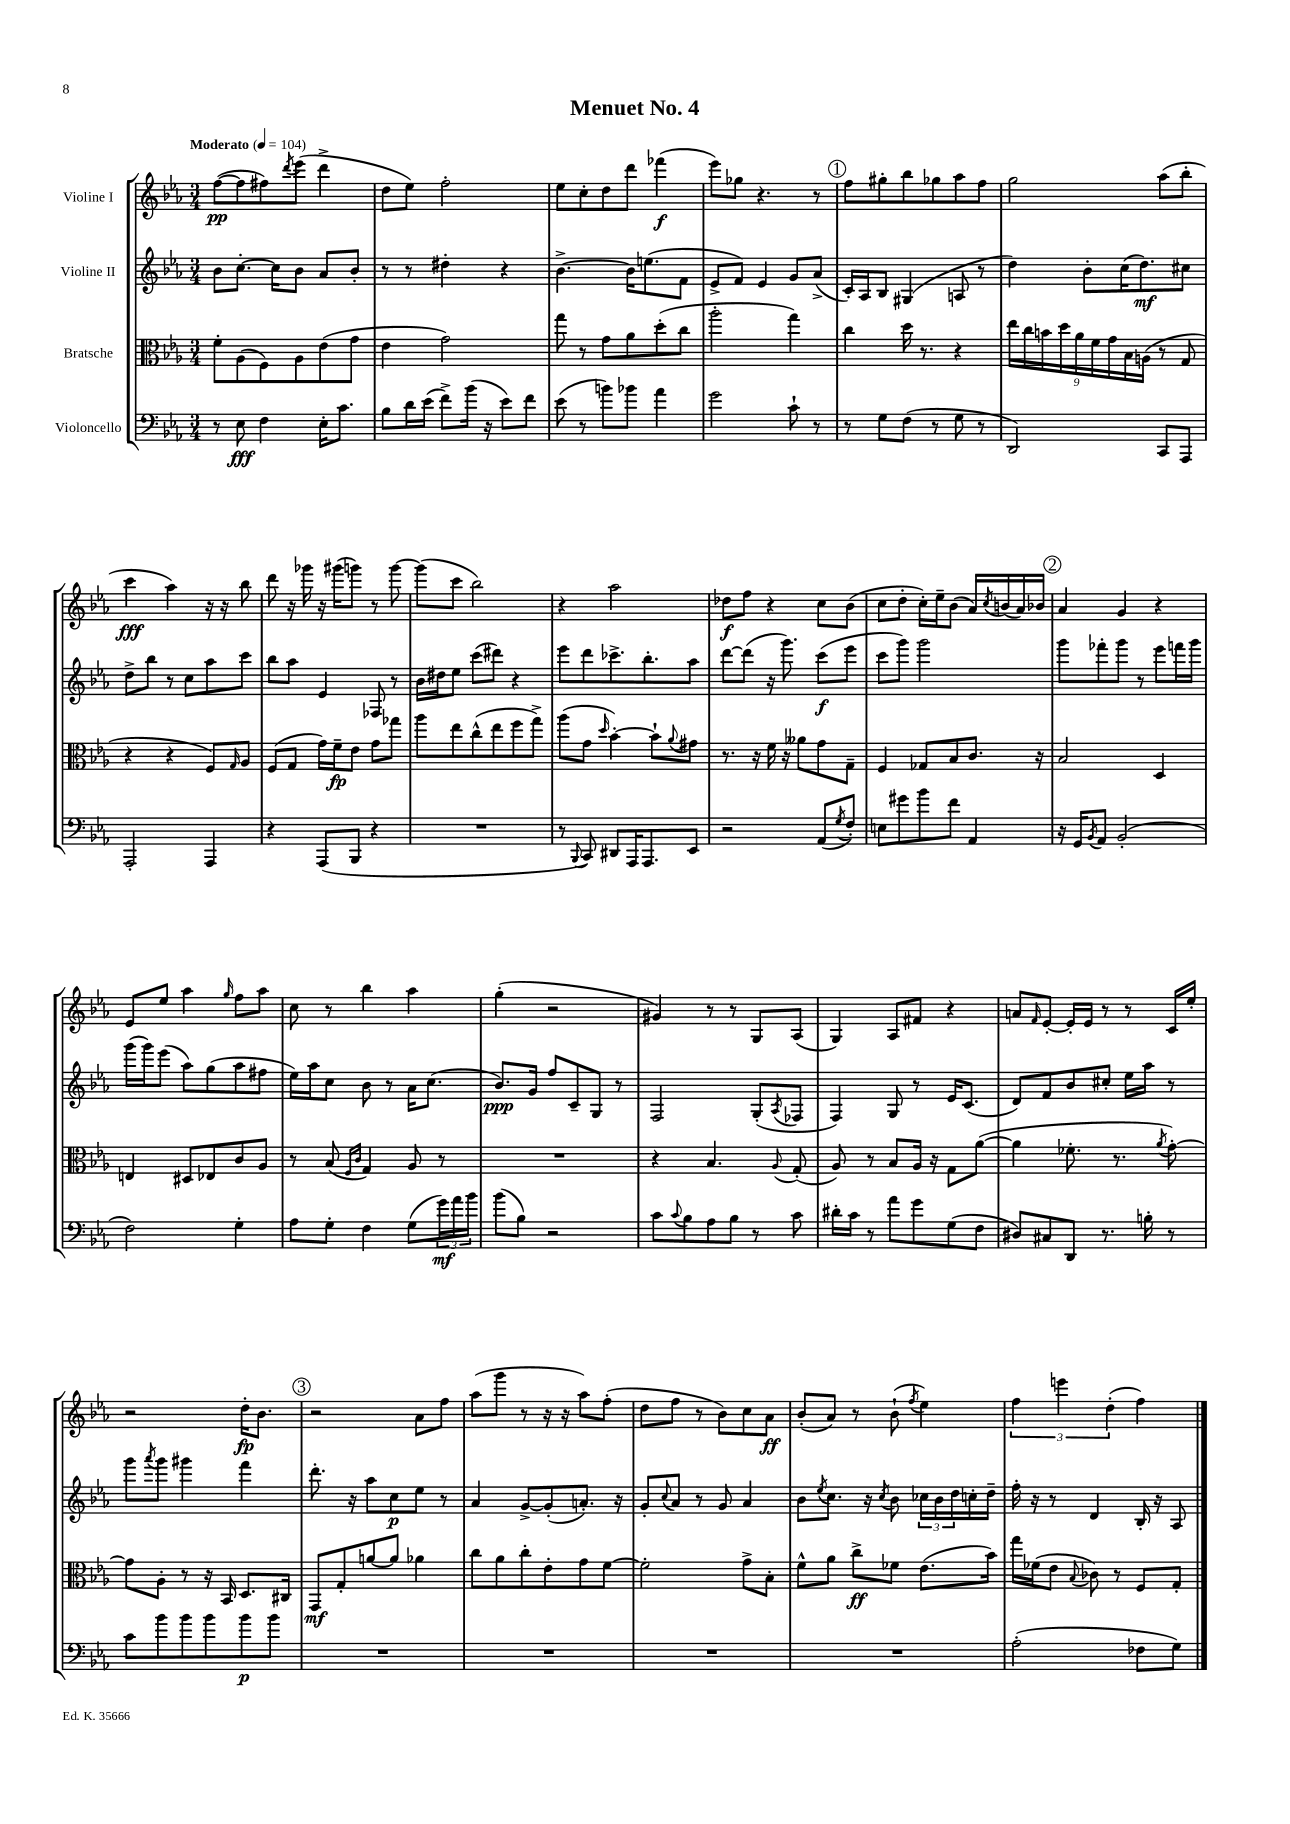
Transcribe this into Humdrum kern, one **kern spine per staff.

**kern	**kern	**kern	**kern
*staff4	*staff3	*staff2	*staff1
*clefF4	*clefC3	*clefG2	*clefG2
*k[b-e-a-]	*k[b-e-a-]	*k[b-e-a-]	*k[b-e-a-]
*M3/4	*M3/4	*M3/4	*M3/4
*MM104	*MM104	*MM104	*MM104
8r	8f'	8b-	([8ff
8E-	(8A-	[8.cc'	8ff]
4F	8F)	.	8ff#)
.	.	16cc]	.
.	.	.	8qddd
.	8A-	8b-	(8eee-
16E-'	(8e-	8a-	4ddd^
8.c	.	.	.
.	8g	8b-'	.
=	=	=	=
8B-	4e-	8r	8dd
16d	.	8r	8ee-)
(16e-	.	.	.
8f^)	2g)	4dd#'	2ff'
(16b-	.	.	.
16r	.	.	.
8e-)	.	4r	.
8f	.	.	.
=	=	=	=
(8e-	8gg	[4.b-^	8ee-
8r	8r	.	8cc'
8b)	8g	.	8dd
8b-	8a-	16b-]	8ddd
.	.	(8.ee	.
4a-	(8dd'	.	(4fff-
.	8cc	8f	.
=	=	=	=
2g	2aa-'	8e-^	8eee-)
.	.	8f)	8gg-
.	.	4e-	4.r
8c`	4gg)	8g	.
8r	.	(8a-^	8r
=	=	=	=
8r	4cc	16c')	8ff
.	.	16A-	.
8G	.	8B-	8gg#'
(8F	16dd	(4G#	8bb-
.	8.r	.	.
8r	.	.	8gg-
8G	4r	8A	8aa-
8r	.	8r	8ff
=	=	=	=
2DD)	18ee-	4dd)	2gg
.	18cc	.	.
.	18b	.	.
.	18dd	.	.
.	18a-	.	.
.	.	8b-'	.
.	18f	.	.
.	18g	.	.
.	.	(16cc	.
.	18B-	.	.
.	.	8.dd)	.
.	(18A	.	.
8CC	8r	.	(8aa-
8AAA-	8G	8cc#	8bb-'
=	=	=	=
2AAA-'	4r	8dd^	4ccc
.	.	8bb-	.
.	4r	8r	4aa-)
.	.	8cc	.
4AAA-	8F)	8aa-	16r
.	.	.	16r
.	16qqG	.	.
.	8A-	8ccc	8bb-
=	=	=	=
4r	(8F	8bb-	8ddd
.	8G	8aa-	16r
.	.	.	16ggg-
(8AAA-	16g)	4e-	16r
.	16f~	.	(16ggg#
8BBB-	8e-	.	8ggg)
4r	8g	8F-	8r
.	8gg-	8r	[8ggg
=	=	=	=
2.r	8aa-	16b-	(8ggg]
.	.	16dd#	.
.	8ee-	8ee-	8ccc
.	(8cc^^	(8ccc	2bb-)
.	8ee-	8ddd#)	.
.	8ff	4r	.
.	8gg^)	.	.
=	=	=	=
8r	(8aa-	8eee-	4r
8qqBBB-	.	.	.
8CC)	8g	8ddd	.
.	16qqdd	.	.
8DD#	[4b-')	8.ccc-^	2aa-
16AAA-	.	.	.
8.AAA-	.	8.bb-'	.
.	8b-`]	.	.
.	8qqa-	.	.
8EE-	8g#	8aa-	.
=	=	=	=
2r	8.r	[8ddd	8dd-
.	.	(8ddd]	8ff
.	16r	.	.
.	16f	16r	4r
.	16r	8.ggg)	.
.	8a--	.	.
(8AA-	8g	(8ccc	8cc
8qG	.	.	.
8F')	8G~	8eee-	(8b-
=	=	=	=
8E	4F	8ccc	8cc
8g#	.	8ggg)	8dd'
8b-	8G-	2ggg	16cc')
.	.	.	16ee-~
8f	8B-	.	(8b-
4AA-	8.c	.	16a-)
.	.	.	8qcc
.	.	.	(16b
.	.	.	16a-)
.	16r	.	16b-
=	=	=	=
16r	2B-	8ggg	4a-
16GG	.	.	.
8qBB-	.	.	.
8AA-	.	8fff-'	.
(2BB-'	.	8ggg	4g
.	.	8r	.
.	4D	8eee-	4r
.	.	16fff	.
.	.	16ggg	.
=	=	=	=
2F)	4E	(16ggg	8e-
.	.	16ggg)	.
.	.	(8eee-	8ee-
.	8D#	8aa-)	4aa-
.	8E-	(8gg	.
.	.	.	16qqgg
4G'	8c	8aa-	8ff
.	8A-	8ff#	8aa-
=	=	=	=
8A-	8r	16ee-)	8cc
.	.	16aa-	.
8G'	(8B-	8cc	8r
.	16qqF	.	.
.	16qqc	.	.
4F	4G)	8b-	4bb-
.	.	8r	.
(8G	8A-	16a-	4aa-
.	.	(8.cc	.
24g)	8r	.	.
24a-	.	.	.
24b-	.	.	.
=	=	=	=
(8b-	2.r	8.b-)	(4gg'
8B-)	.	.	.
.	.	16g	.
2r	.	8ff	2r
.	.	8c~	.
.	.	8G	.
.	.	8r	.
=	=	=	=
8c	4r	2F	4g#)
8qqc	.	.	.
8B-	.	.	.
8A-	4.B-	.	8r
8B-	.	.	8r
8r	.	(8G'	8G
.	8qqA-	8qA-	.
8c	(8G'	8F-	(8A-
=	=	=	=
16d#'	8A-)	4F)	4G)
16c	.	.	.
8r	8r	.	.
8a-	8B-	8G	8A-
8g	16A-	8r	8f#
.	16r	.	.
(8G	8G	16e-	4r
.	.	(8.c	.
8F	([8a-	.	.
=	=	=	=
8D#)	4a-]	8d)	8a
.	.	.	16qqf
8C#	.	8f	[8e-'
8DD	8.f-'	8b-	16e-']
.	.	.	16e-
8.r	.	8cc#'	8r
.	8.r	.	.
.	.	16ee-	8r
16B'	.	16aa-	.
.	8qa-	.	.
8r	[8g')	8r	16c
.	.	.	16ee-'
=	=	=	=
8c	8g]	8ggg	2r
.	.	8qaaa-	.
8b-	8A-'	8ggg	.
8b-	8r	4ggg#	.
8b-	16r	.	.
.	16BB-	.	.
8b-	8.D	4fff	16dd'
.	.	.	8.b-
8b-	.	.	.
.	16C#	.	.
=	=	=	=
2.r	8GG	8.ddd'	2r
.	8G'	.	.
.	.	16r	.
.	[8a	8aa-	.
.	8a]	8cc	.
.	4a-	8ee-	8a-
.	.	8r	8ff
=	=	=	=
2.r	8cc	4a-	(8aa-
.	8a-	.	8ggg
.	8cc'	[8g^	8r
.	8e-'	(8g']	16r
.	.	.	16r
.	8g	8.a')	8aa-)
.	[8f	.	(8ff'
.	.	16r	.
=	=	=	=
2.r	2f']	8g'	8dd
.	.	8qqcc	.
.	.	8a-	8ff
.	.	8r	8r
.	.	8g	8b-)
.	8g^	4a-	8cc
.	8B-'	.	8a-
=	=	=	=
2.r	8f^^	8b-	(8b-'
.	.	8qee-	.
.	8a-	8.cc	8a-)
.	8cc^	.	8r
.	.	16r	.
.	.	8qcc	.
.	8f-	8b-	(8b-`
.	.	.	8qff
.	(8.e-	24cc-	4ee-)
.	.	24b-	.
.	.	24dd	.
.	.	16cc'	.
.	16b-)	16dd~	.
=	=	=	=
(2A-'	16gg	16ff'	6ff
.	(16f-	16r	.
.	8e-	8r	.
.	.	.	6eee
.	8qqB-	.	.
.	8c-)	4d	.
.	.	.	(6dd'
.	8r	.	.
8F-	8F	16B-'	4ff)
.	.	16r	.
8G)	8G'	8A-	.
==	==	==	==
*-	*-	*-	*-
